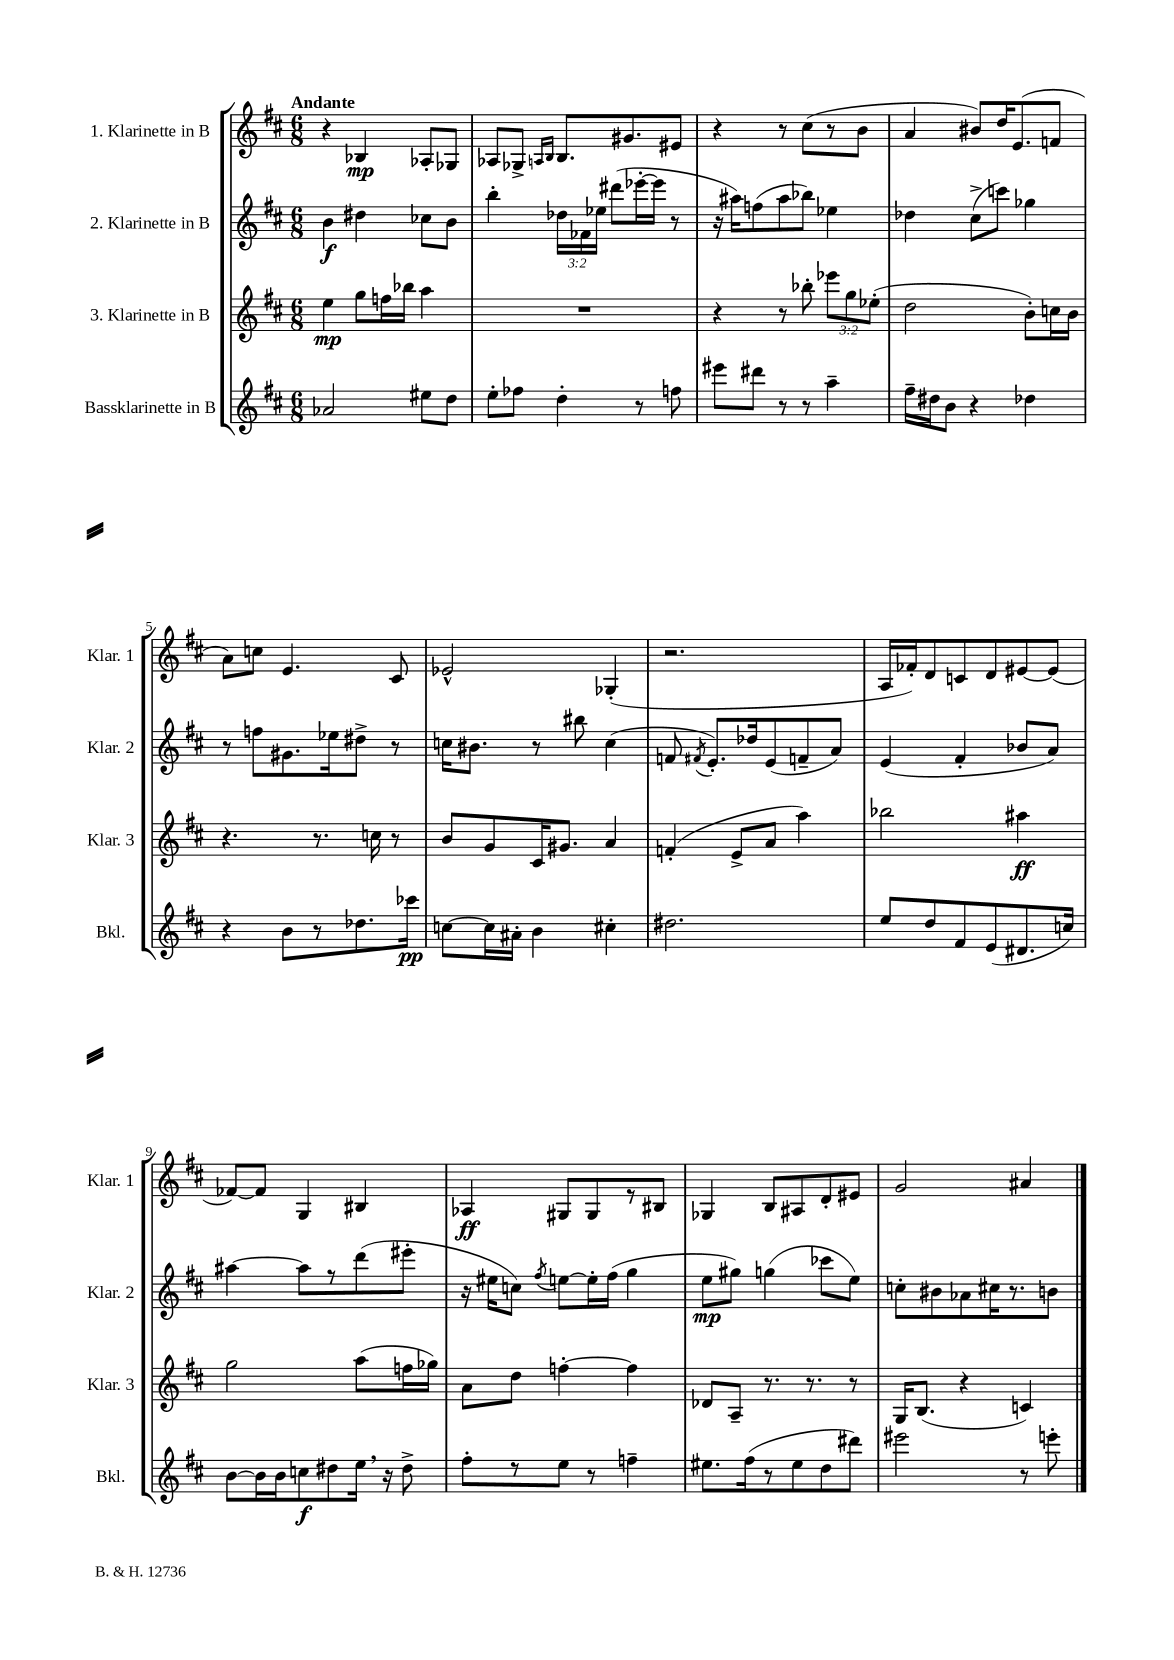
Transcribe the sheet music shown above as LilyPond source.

<<
\new StaffGroup <<
\new Staff = "s0" \with { instrumentName = "1. Klarinette in B" shortInstrumentName = "Klar. 1" } {
    \clef treble \key d \major \numericTimeSignature \time 6/8 \tempo "Andante"
    \autoBeamOff r4 bes4\mp aes8[-. ges8] |
    aes8[ ges8]-> \grace { a16[ b16] } b8.[ gis'8. eis'8] |
    r4 r8 cis''8[( r8 b'8] |
    a'4 bis'8[) d''16 e'8.( f'8] |
    a'8[) c''8] e'4. cis'8 |
    ees'2-^ ges4-.( |
    r2. |
    a16[ fes'16-.) d'8 c'8 d'8 eis'8~ eis'8]( |
    fes'8[~) fes'8] g4 bis4 |
    aes4\ff gis8[ gis8 r8 bis8] |
    ges4 b8[ ais8 d'8-. eis'8] |
    g'2 ais'4 \bar "|." |
}
\new Staff = "s1" \with { instrumentName = "2. Klarinette in B" shortInstrumentName = "Klar. 2" } {
    \clef treble \key d \major \numericTimeSignature \time 6/8 \override Staff.TupletNumber.text = #tuplet-number::calc-fraction-text
    \autoBeamOff b'4\f dis''4 ces''8[ b'8] |
    b''4-. \tuplet 3/2 { des''16[ fes'16 ees''16] } dis'''8[( ees'''16~-. ees'''16] r8 |
    r16 ais''16[) f''8( ais''8 bes''8]) ees''4 |
    des''4 cis''8[->( c'''8]) ges''4 |
    r8 f''8[ gis'8. ees''16 dis''8]-> r8 |
    c''16[ bis'8.] r8 bis''8 c''4( |
    f'8 \acciaccatura { fis'8 } e'8.[-.) des''16 e'8( f'8-- a'8]) |
    e'4( fis'4-. bes'8[ a'8]) |
    ais''4~ ais''8[ r8 d'''8( eis'''8]-. |
    r16 eis''16[ c''8]) \acciaccatura { fis''8 } e''8[~ e''16-. fis''16]( g''4 |
    e''8[\mp gis''8]) g''4( ces'''8[ e''8]) |
    c''8[-. bis'8 aes'8 cis''16 r8. b'8] \bar "|." |
}
\new Staff = "s2" \with { instrumentName = "3. Klarinette in B" shortInstrumentName = "Klar. 3" } {
    \clef treble \key d \major \numericTimeSignature \time 6/8 \override Staff.TupletNumber.text = #tuplet-number::calc-fraction-text
    \autoBeamOff e''4\mp g''8[ f''16 bes''16] a''4 |
    R2. |
    r4 r8 bes''8-. \tuplet 3/2 { ees'''8[ g''8 ees''8]-.( } |
    d''2 b'8[-.) c''16 b'16] |
    r4. r8. c''16 r8 |
    b'8[ g'8 cis'16 gis'8.] a'4 |
    f'4-.( e'8[-> a'8] a''4) |
    bes''2 ais''4\ff |
    g''2 a''8[( f''16 ges''16]) |
    a'8[ d''8] f''4~-. f''4 |
    des'8[ a8]-- r8. r8. r8 |
    g16[ b8.]( r4 c'4) \bar "|." |
}
\new Staff = "s3" \with { instrumentName = "Bassklarinette in B" shortInstrumentName = "Bkl." } {
    \clef treble \key d \major \numericTimeSignature \time 6/8
    \autoBeamOff aes'2 eis''8[ d''8] |
    e''8[-. fes''8] d''4-. r8 f''8 |
    eis'''8[ dis'''8] r8 r8 a''4-- |
    fis''16[-- dis''16 b'8] r4 des''4 |
    r4 b'8[ r8 des''8. ces'''16]\pp |
    c''8[~ c''16 ais'16]-. b'4 cis''4-. |
    dis''2. |
    e''8[ d''8 fis'8 e'8( dis'8. c''16]) |
    b'8[~ b'16 b'16 c''8\f dis''8 e''16] \breathe r16 dis''8-> |
    fis''8[-. r8 e''8] r8 f''4-- |
    eis''8.[ fis''16( r8 eis''8 d''8 dis'''8]) |
    eis'''2 r8 e'''8-. \bar "|." |
}
>>
>>
